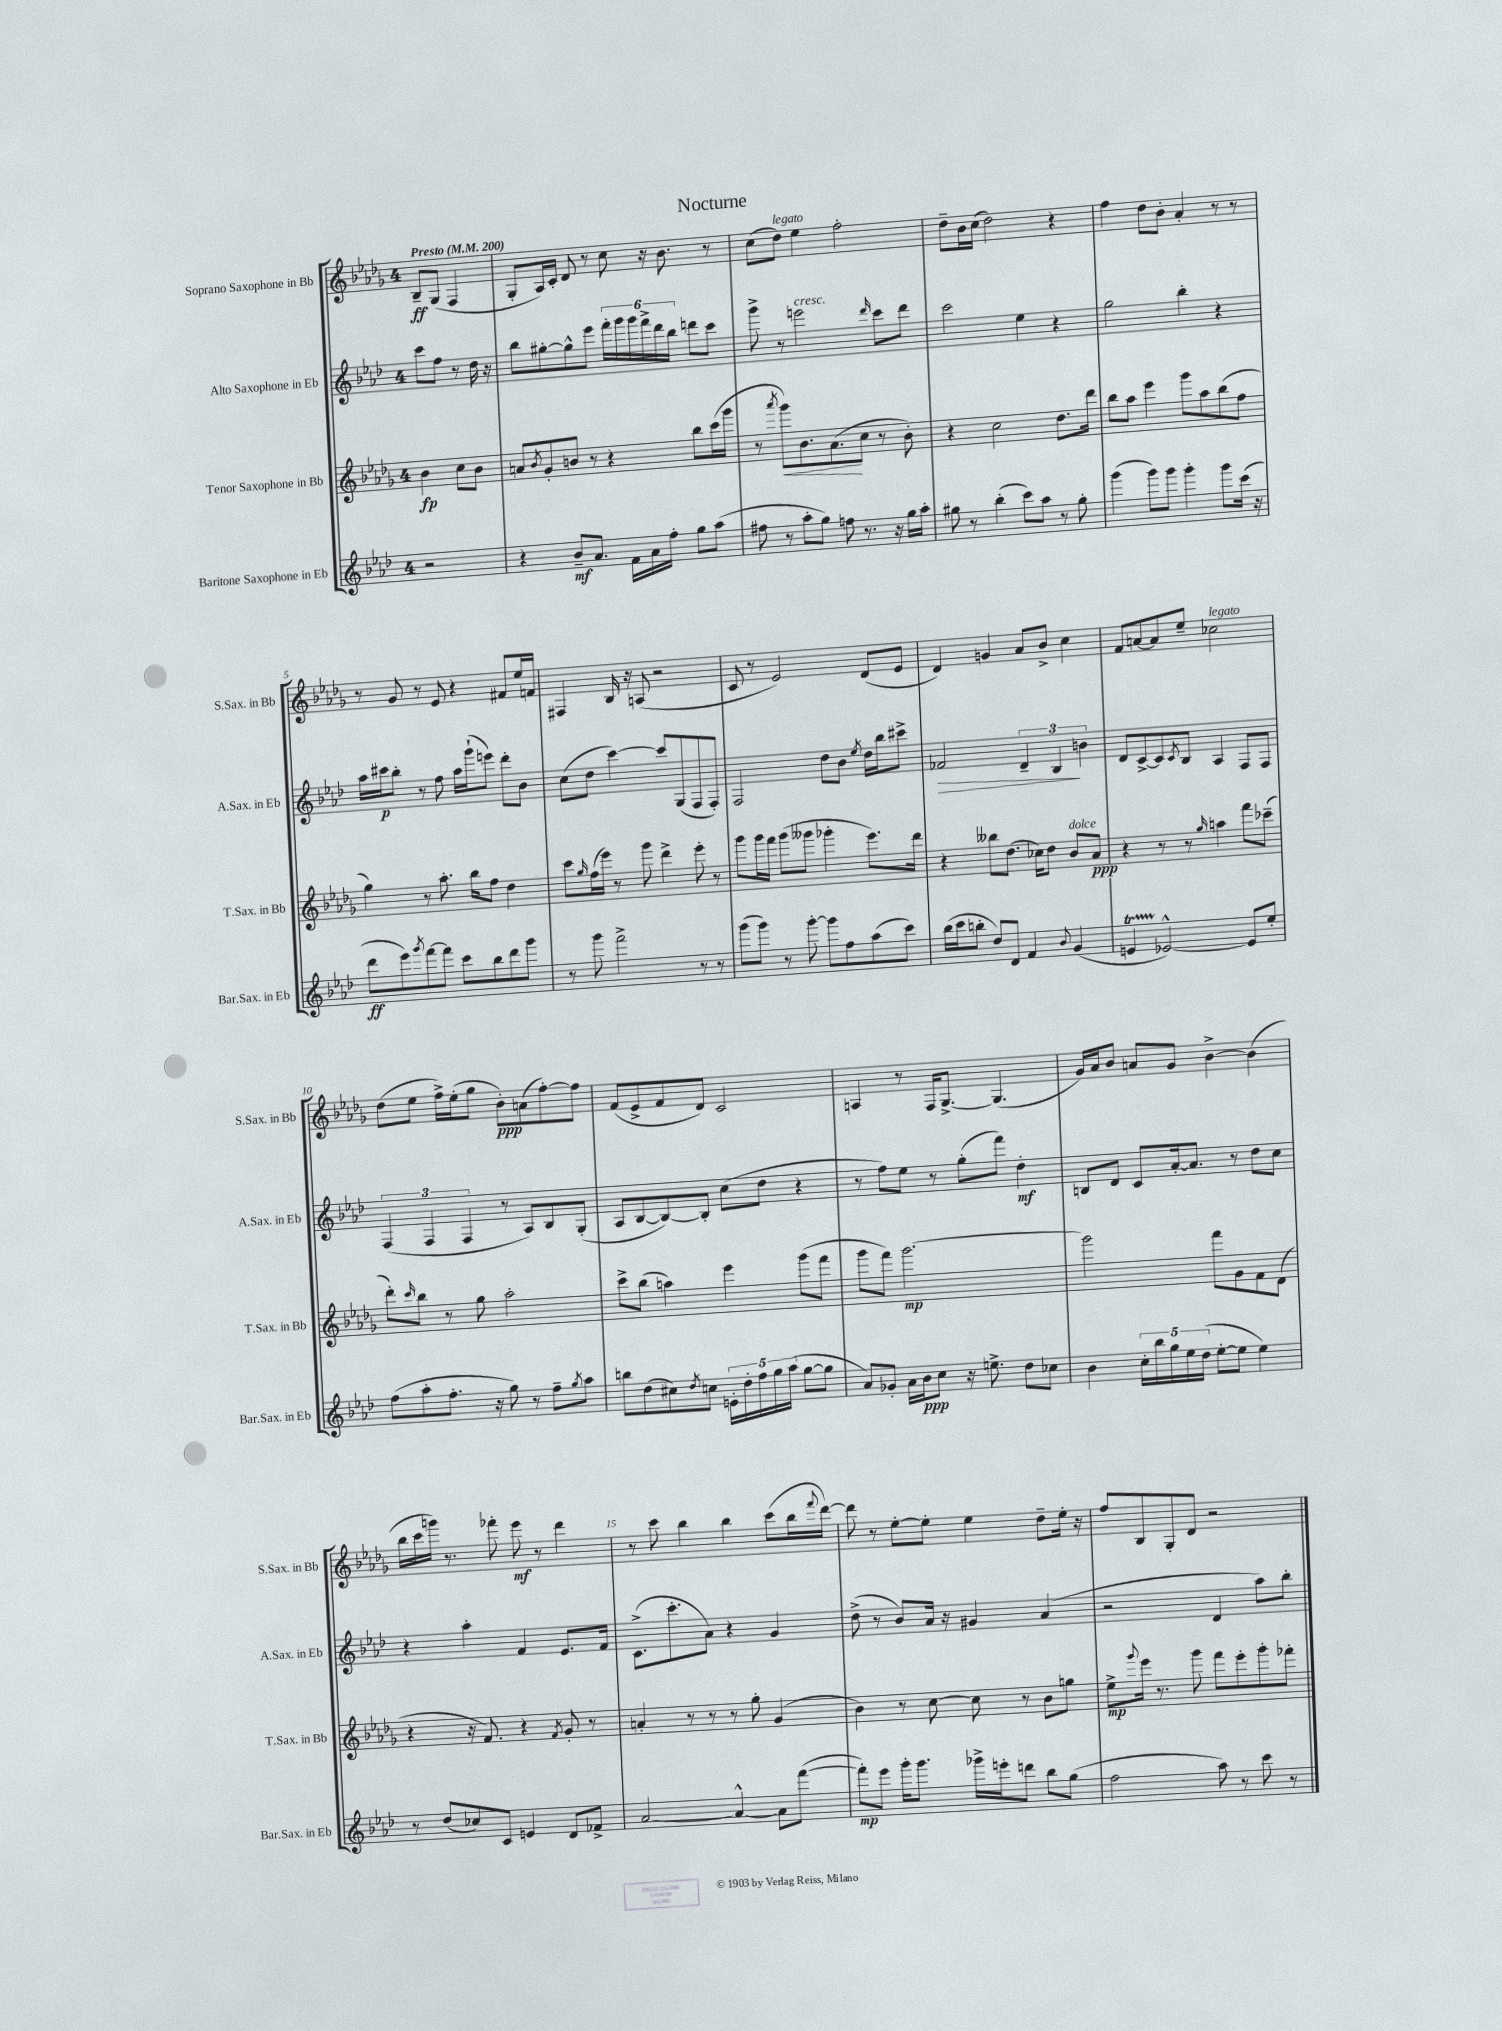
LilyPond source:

\header { title = "Nocturne" }
<<
\new StaffGroup <<
\new Staff = "s0" \with { instrumentName = "Soprano Saxophone in Bb" shortInstrumentName = "S.Sax. in Bb" } {
    \clef treble \key des \major \once \override Staff.TimeSignature.style = #'single-digit \time 4/4 \partial 2 \tempo "Presto" 4 = 200
    bes8--\ff ges8( f4 |
    ges8-. aes16) c'16-. des'8 r8 c''8 r16 bes'8. r8 |
    c''8( des''8^\markup { \italic "legato" }) ees''4 f''2-. |
    des''8-- bes'16 c''16( des''2) r4 |
    f''4 des''8 bes'8-. aes'4-. r8 r8 |
    r8 ges'8 r8 ees'8 r4 fis'8 ees''16 f'16 |
    fis4 bes16 r16 a8( r2 |
    c'8 r8 ees'2) des'8( ees'8 |
    des'4) g'4 aes'8 bes'8-> c''4 |
    f'8 a'8~ a'8 ees''8-- ces''2^\markup { \italic "legato" } |
    des''8( ees''8 f''16->) ees''16-.( ges''8 bes'8-.\ppp) a'8( f''8~-.) f''8 |
    f'8( ees'8-> f'8 des'8) c'2 |
    a4 r8 f16 ges8.~-> ges4.( |
    ges'16) aes'16 bes'8 a'8 ges'8 bes'4~-> bes'4( |
    bes''16 c'''16 g'''16) r8. fes'''8-. ees'''8\mf r8 des'''4 |
    r8 c'''8 bes''4 bes''4 c'''8( bes''16 \appoggiatura { f'''8 } des'''16~) |
    des'''8 r8 ees''8~-. ees''8-. ees''4 des''8-- ees''16-. r16 |
    f''8 bes8 ges8-. des'8 r2 \bar "|." |
}
\new Staff = "s1" \with { instrumentName = "Alto Saxophone in Eb" shortInstrumentName = "A.Sax. in Eb" } {
    \clef treble \key aes \major \once \override Staff.TimeSignature.style = #'single-digit \time 4/4 \partial 2
    c'''8 f''8 r8 des''16 r16 |
    bes''8 gis''8~-. gis''8-^ ees'''8 \tuplet 6/4 { f'''16-. g'''16 g'''16 f'''16-> des'''16 bes''16 } d'''8 c'''8 |
    g'''8-> r8 e'''2^\markup { \italic "cresc." } \grace { des'''16 } c'''8 des'''8 |
    c'''2 ees''4 r4 |
    g''2 bes''4-. r4 |
    aes''16 cis'''16\p bes''8-. r8 f''8 aes''16 g'''16-!( e'''8) des'''8-. bes'8 |
    c''8( des''8 c'''4~) c'''8 g8( f8 f8-.) |
    f2 des''8 bes'8 \acciaccatura { ees''8 } des''16 bes''16 cis'''8-> |
    fes'2\> \tuplet 3/2 { des'4-- bes4\! b'4 } |
    des'8 c'8~-> c'8 \acciaccatura { c'8 } bes8 aes4 f8 f8 |
    \tuplet 3/2 { f4( f4 f4 } r8 aes8) bes8 g8-.( |
    aes8 bes8~ bes8~) bes8-. c''8( des''8 r4 |
    r8 f''8) ees''8 r8 g''8-.( f'''8) des''4-.\mf |
    b8 des'8 c'8 aes'16~-. aes'8. r8 des''8 c''8 |
    r4 aes''4-. f'4 ees'8. f'16 |
    c'8.->( c'''8.-. aes'8) r4 g'4 |
    des''8->( r8 bes'8) aes'16 r16 gis'4 aes'4( |
    r2 des'4 aes''8) bes''8-. \bar "|." |
}
\new Staff = "s2" \with { instrumentName = "Tenor Saxophone in Bb" shortInstrumentName = "T.Sax. in Bb" } {
    \clef treble \key des \major \once \override Staff.TimeSignature.style = #'single-digit \time 4/4 \partial 2
    bes'4\fp c''8 bes'8 |
    a'8 \acciaccatura { bes'8 } ges'8-. b'8 r8 r4 bes''8 c'''16( ges'''16 |
    r8 \acciaccatura { aes'''8 } ges'''8\<) bes'8. aes'8.\!( c''8 r8 bes'8-.) |
    r4 c''2 des''8. des'''16 |
    bes''8 aes''8 ees'''4 ges'''8 aes''8 bes''8( f''8 |
    ges''4) r8 aes''8.-. bes''16 f''8 des''4 |
    c'''8 \grace { ges''16 } f''16( ees'''16) r8 ges'''8 des'''4-> ees'''8-. r8 |
    ges'''8 ges'''16 f'''16 ges'''8( geses'''8 ges'''4-. ees'''8.) des'''16 |
    r4 beses''8 des''8.( ces''16) des''8 bes'8^\markup { \italic "dolce" } aes'8\ppp |
    r4 r8 r8 \grace { ges''16 } a''4 f'''8 ces'''8--( |
    des'''8-.) \grace { c'''16 } bes''8 r8 ges''8 aes''2-. |
    c'''8-> bes''8( a''4) ees'''4 ges'''8( f'''8 |
    ges'''8 f'''8) ges'''2.~\mp |
    ges'''2 f'''8 ges'8 f'8 des'8( |
    r4 r16 f'8.) r4 \acciaccatura { f'8 } ges'8-. r8 |
    a'4-. r8 r8 r8 ges''8-. ges'4( |
    bes'4) r8 c''8~ c''8 r8 bes'8 g''8 |
    ees''8->\mp \appoggiatura { ges'''8 } ees'''16 r8. ges'''8 f'''8 ees'''8-. ges'''8-. fes'''8-. \bar "|." |
}
\new Staff = "s3" \with { instrumentName = "Baritone Saxophone in Eb" shortInstrumentName = "Bar.Sax. in Eb" } {
    \clef treble \key aes \major \once \override Staff.TimeSignature.style = #'single-digit \time 4/4 \partial 2
    r2 |
    r4 bes'8--\mf aes'8. f'16 aes'16 f''16-. g''8 aes''8( |
    fis''8 r8 aes''8-. g''8) f''8 r8. r16 g''16 aes''16-. |
    gis''8 r8 bes''4-.( c'''8) aes''8 r8 gis''8-. |
    g'''4( g'''8) g'''8 g'''4-. g'''8 c'''16( r16 |
    des'''8\ff ees'''8) \acciaccatura { g'''8 } f'''8~ f'''8 c'''8 bes''8 des'''8 g'''8 |
    r8 g'''8 f'''2-> r8 r8 |
    g'''8( g'''8) r8 g'''8~-. g'''8 f''8 aes''8( c'''8) |
    bes''16( c'''16 b''8-. des''8) des'8 f'4 \appoggiatura { bes'8 } g'4( |
    e'4\startTrillSpan ees'2~-^\stopTrillSpan) ees'8 ees''8-. |
    f''8( aes''8-. f''8.-. r16 g''8) r8 f''8-- \acciaccatura { g''8 } aes''8 |
    b''8 des''8( cis''8) \acciaccatura { des''8 } c''8 \tuplet 5/4 { e'16-. des''16-. f''16 g''16 aes''16( } g''8~ g''8 |
    aes'8) ges'8-. aes'16 bes'16\ppp c''8 r16 e''8.-> des''8 ces''8 |
    bes'4 \tuplet 5/4 { c''16-. bes''16 g''16 ees''16 des''16( } ees''8~-. ees''8 ees''4) |
    r8 des''8( ces''8) c'8 e'4 des'8 fes'8-> |
    aes'2~ aes'4~-^ aes'8 f'''8~( |
    f'''8-.\mp) ees'''8 g'''16-. g'''8. ges'''16-> e'''16-. d'''8 bes''8 g''8( |
    f''2 aes''8) r8 c'''8 r8 \bar "|." |
}
>>
>>
\layout { \context { \Score \override BarNumber.break-visibility = ##(#f #t #t) barNumberVisibility = #(every-nth-bar-number-visible 5) } }
